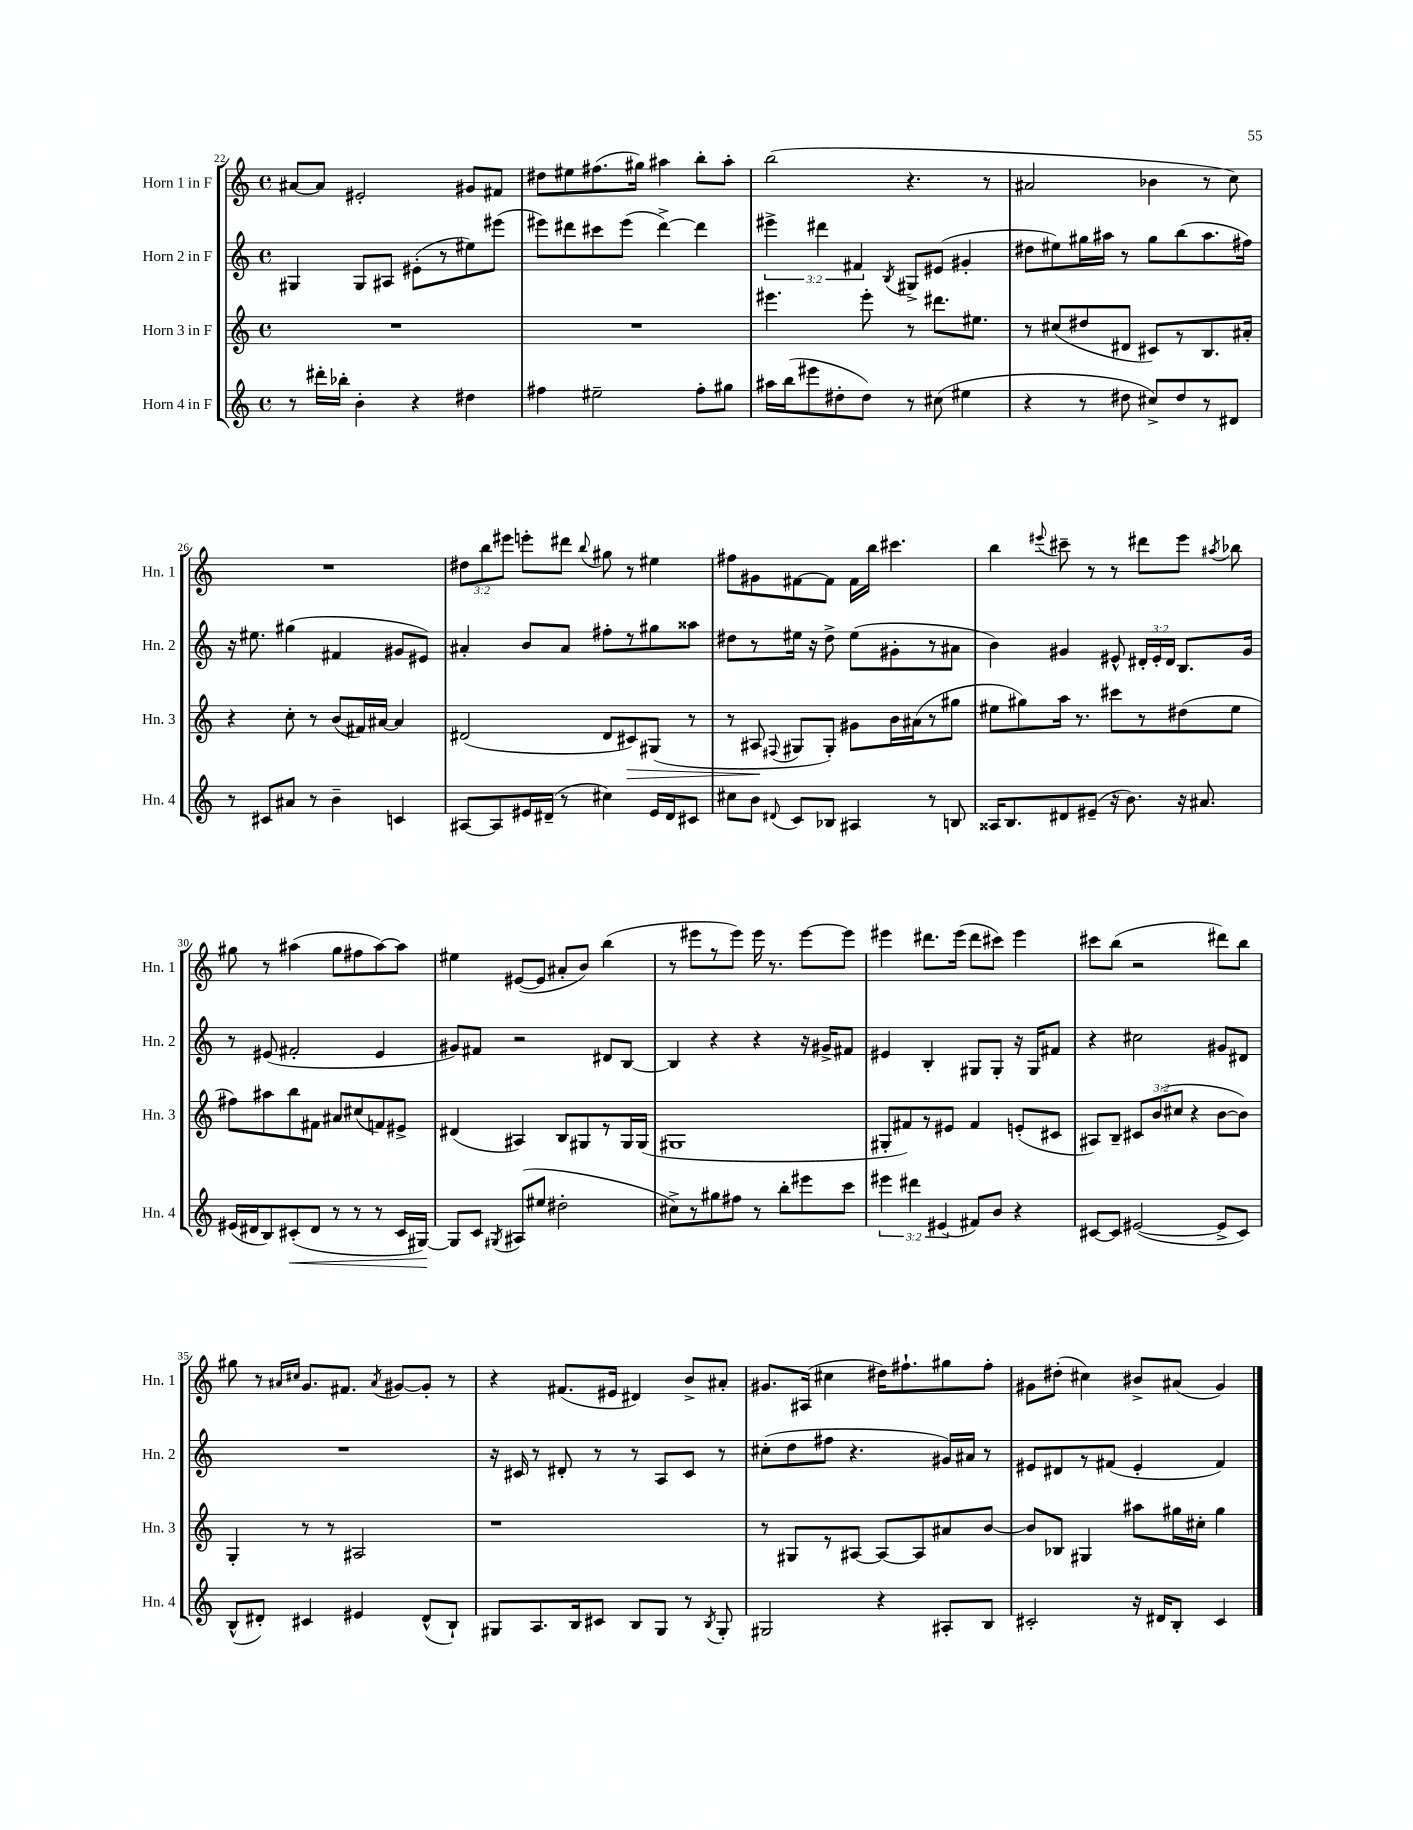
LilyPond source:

<<
\new StaffGroup <<
\new Staff = "s0" \with { instrumentName = "Horn 1 in F" shortInstrumentName = "Hn. 1" } {
    \clef treble \key c \major \defaultTimeSignature \time 4/4 \override Staff.TupletNumber.text = #tuplet-number::calc-fraction-text
    \autoBeamOff ais'8[~ ais'8] eis'2-. gis'8[ fis'8] |
    dis''8[ eis''8 fis''8.( gis''16]) ais''4 b''8[-. ais''8]-. |
    b''2( r4. r8 |
    ais'2 bes'4 r8 c''8) |
    R1 |
    \tuplet 3/2 { dis''8[ b''8 eis'''8] } e'''8[-. dis'''8] \appoggiatura { b''8 } gis''8 r8 eis''4 |
    fis''8[ gis'8 fis'8~ fis'8] fis'16[ b''16] cis'''4. |
    b''4 \appoggiatura { eis'''8 } cis'''8-- r8 r8 dis'''8[ eis'''8] \acciaccatura { ais''8 } bes''8 |
    gis''8 r8 ais''4( gis''8[ fis''8 ais''8~) ais''8] |
    eis''4 eis'8[~( eis'8] ais'8[-. b'8]) b''4( |
    r8 eis'''8[ r8 eis'''8]) eis'''16 r8. eis'''8[~ eis'''8] |
    eis'''4 dis'''8.[ eis'''16]( dis'''8[ cis'''8]) eis'''4 |
    cis'''8[ b''8]( r2 dis'''8[) b''8] |
    gis''8 r8 \grace { ais'16[ cis''16] } g'8.[ fis'8.] \acciaccatura { ais'8 } gis'8[~ gis'8]-. r8 |
    r4 fis'8.[( eis'16] dis'4) b'8[-> ais'8]-. |
    gis'8.[ ais16]( cis''4 dis''16[) fis''8.-! gis''8 fis''8]-. |
    gis'8[ dis''8]-.( cis''4) bis'8[-> ais'8]( gis'4) \bar "|." |
}
\new Staff = "s1" \with { instrumentName = "Horn 2 in F" shortInstrumentName = "Hn. 2" } {
    \clef treble \key c \major \defaultTimeSignature \time 4/4 \override Staff.TupletNumber.text = #tuplet-number::calc-fraction-text
    \autoBeamOff gis4 gis8[ ais8] eis'8[-.( r8 eis''8) eis'''8]( |
    eis'''8[) dis'''8 cis'''8 eis'''8]( dis'''4~->) dis'''4 |
    \tuplet 3/2 { eis'''4-> dis'''4 fis'4 } \acciaccatura { b8 } gis8[-> eis'8]( gis'4-. |
    dis''8[ eis''8) gis''16 ais''16] r8 gis''8[ b''8( ais''8. fis''16]) |
    r16 eis''8. gis''4( fis'4 gis'8[ eis'8]) |
    ais'4-. b'8[ ais'8] fis''8[-. r8 gis''8 aisis''8] |
    dis''8[ r8 eis''16] r16 dis''8-> eis''8[( gis'8-. r8 ais'8] |
    b'4) gis'4 eis'8-^ \tuplet 3/2 { dis'16[-. eis'16-. dis'16] } b8.[ gis'16] |
    r8 eis'8( fis'2-. eis'4 |
    gis'8[) fis'8] r2 dis'8[ b8]~ |
    b4 r4 r4 r16 gis'16[-> fis'8] |
    eis'4 b4-. gis8[ gis8]-. r16 gis16[ fis'8] |
    r4 cis''2 gis'8[ dis'8] |
    R1 |
    r16 cis'16 r8 dis'8-. r8 r8 a8[ cis'8] r8 |
    cis''8[-.( d''8 fis''8] r4. gis'16[) ais'16] r8 |
    eis'8[ dis'8 r8 fis'8]( eis'4-. fis'4) \bar "|." |
}
\new Staff = "s2" \with { instrumentName = "Horn 3 in F" shortInstrumentName = "Hn. 3" } {
    \clef treble \key c \major \defaultTimeSignature \time 4/4 \override Staff.TupletNumber.text = #tuplet-number::calc-fraction-text
    \autoBeamOff R1 |
    R1 |
    eis'''4. eis'''8-. r8 dis'''8.[ eis''8.] |
    r8 cis''8[( dis''8 dis'8] cis'8[) r8 b8. ais'16]-. |
    r4 c''8-. r8 b'8[( fis'16) ais'16]~ ais'4 |
    dis'2( dis'8[ cis'8\>) gis8]( r8 |
    r8 ais8\! \appoggiatura { fis8 } gis8[ gis8]-.) gis'8[ b'16 ais'16( r8 gis''8] |
    eis''8[ gis''8) a''16] r8. cis'''8[ r8 dis''8( eis''8] |
    fis''8[) ais''8 b''8 fis'8] ais'8[ cis''8( f'8) eis'8]-> |
    dis'4( ais4) b8[ gis8 r8 gis16 gis16]( |
    gis1 |
    gis8[-. fis'8) r8 eis'8] fis'4 e'8[-.( cis'8] |
    ais8[) b8]-- \tuplet 3/2 { cis'8[ b'8( cis''8] } r4 b'8[~ b'8]) |
    g4-. r8 r8 ais2 |
    r1 |
    r8 gis8[ r8 ais8]~ ais8[~ ais8 ais'8 b'8]~ |
    b'8[ bes8] gis4 ais''8[ gis''16 cis''16]-. gis''4 \bar "|." |
}
\new Staff = "s3" \with { instrumentName = "Horn 4 in F" shortInstrumentName = "Hn. 4" } {
    \clef treble \key c \major \defaultTimeSignature \time 4/4 \override Staff.TupletNumber.text = #tuplet-number::calc-fraction-text
    \autoBeamOff r8 dis'''16[-. bes''16]-. b'4-. r4 dis''4 |
    fis''4 eis''2-- fis''8[-. gis''8] |
    ais''16[ b''16( eis'''8 dis''8-. dis''8]) r8 cis''8( eis''4 |
    r4 r8 dis''8 cis''8[->) dis''8 r8 dis'8] |
    r8 cis'8[ ais'8] r8 b'4-- c'4 |
    ais8[~ ais8 eis'16 dis'16]--( r8 cis''4) eis'16[ dis'16 cis'8] |
    cis''8[ b'8] \appoggiatura { dis'8 } c'8[ bes8] ais4 r8 b8 |
    aisis16[ b8. dis'8 eis'8]--( r16 b'8.) r16 ais'8. |
    eis'16[( dis'16 b8) cis'8-.\<( dis'8] r8 r8 r8 cis'16[ gis16]~\!) |
    gis8[ c'8] \acciaccatura { gis8 } ais8[( eis''8] dis''2-. |
    cis''8[->) r8 gis''8 fis''8] r8 b''8[-. eis'''8 c'''8] |
    \tuplet 3/2 { eis'''4 dis'''4 eis'4( } fis'8[) b'8] r4 |
    cis'8[~ cis'8] eis'2~( eis'8[-> cis'8]) |
    b8[-^( dis'8]-.) cis'4 eis'4 dis'8[-^( b8]-!) |
    gis8[ a8. b16 cis'8] b8[ gis8] r8 \acciaccatura { b8 } gis8-. |
    gis2 r4 ais8[-. b8] |
    cis'2-. r16 dis'16[ b8]-. cis'4 \bar "|." |
}
>>
>>
\layout { \context { \Score currentBarNumber = #22 } }
